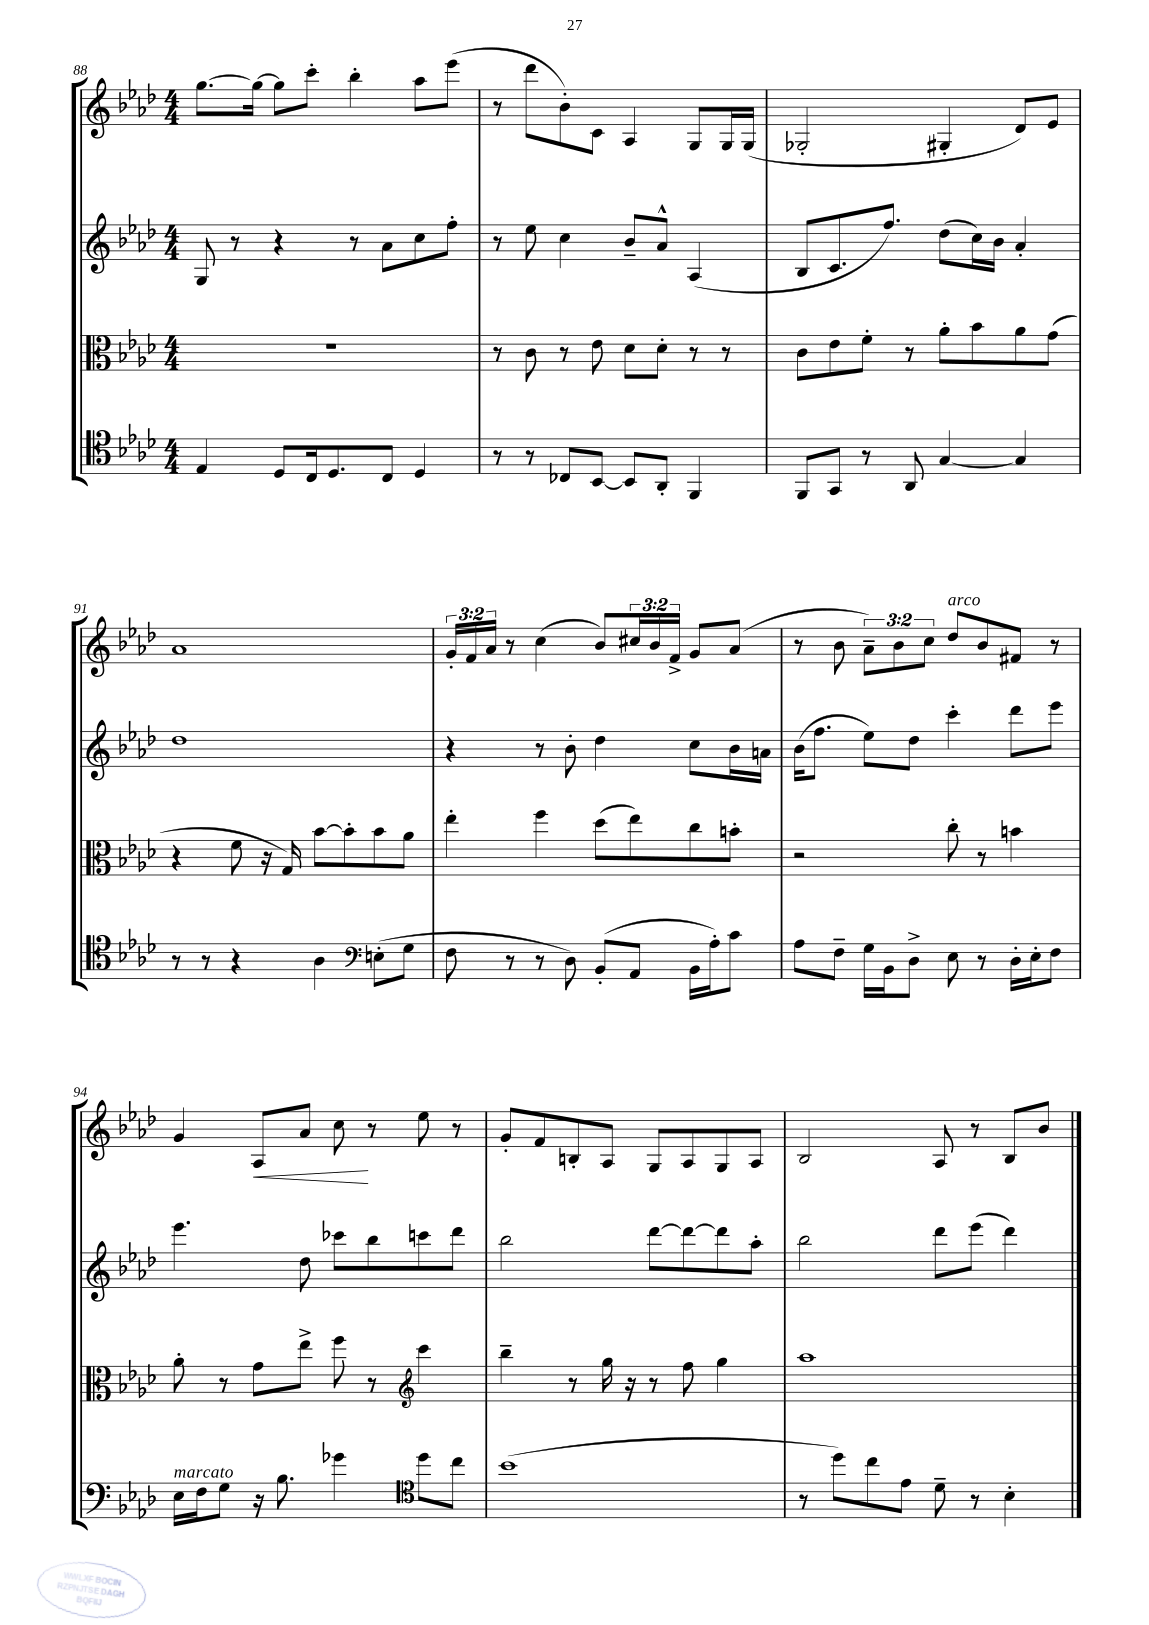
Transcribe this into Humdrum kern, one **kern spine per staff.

**kern	**kern	**kern	**kern	**dynam
*part4	*part3	*part2	*part1	*part1
*staff4	*staff3	*staff2	*staff1	*staff1
*clefC4	*clefC3	*clefG2	*clefG2	*
*k[b-e-a-d-]	*k[b-e-a-d-]	*k[b-e-a-d-]	*k[b-e-a-d-]	*
*M4/4	*M4/4	*M4/4	*M4/4	*
=88	=88	=88	=88	=88
4E-/	1r	8G/	[8.gg\L	.
.	.	8r	.	.
.	.	.	16gg\Jk_	.
8D-/L	.	4r	8gg\L]	.
16C/k	.	.	8ccc'\J	.
8.D-/	.	.	.	.
.	.	8r	4bb-'\	.
8C/J	.	8a-\L	.	.
4D-/	.	8cc\	8aa-\L	.
.	.	8ff'\J	(8eee-\J	.
=89	=89	=89	=89	=89
8r	8r	8r	8r	.
8r	8c\	8ee-\	8ddd-\L	.
8C-X/L	8r	4cc\	8b-'\)	.
[8BB-/J	8e-\	.	8c\J	.
8BB-/L]	8d-\L	8b-~/L	4A-/	.
8AA-'/J	8d-'\J	8a-^^/J	.	.
4FF/	8r	(4A-/	8G/L	.
.	8r	.	16G/L	.
.	.	.	(16G/JJ	.
=90	=90	=90	=90	=90
8FF/L	8c\L	8B-/L	2G-X'/	.
8GG/J	8e-\	8.c/	.	.
8r	8f'\J	.	.	.
.	.	8.ff/J)	.	.
8AA-/	8r	.	.	.
[4G/	8a-'\L	(8dd-\L	4G#X'/	.
.	8b-\	16cc\L)	.	.
.	.	16b-\JJ	.	.
4G/]	8a-\	4a-'/	8d-/L)	.
.	(8g\J	.	8e-/J	.
!!LO:LB:g=z
=91	=91	=91	=91	=91
8r	4r	1dd-	1a-	.
8r	.	.	.	.
4r	8f\	.	.	.
.	16r	.	.	.
.	16G/)	.	.	.
4A-\	[8b-\L	.	.	.
.	8b-'\]	.	.	.
*clefF4	*	*	*	*
(8En'\L	8b-\	.	.	.
8G\J	8a-\J	.	.	.
=92	=92	=92	=92	=92
8F\	4ee-'\	4r	24g'/LL	.
.	.	.	24f/	.
.	.	.	24a-/JJ	.
8r	.	.	8r	.
8r	4ff\	8r	(4cc\	.
8D-\)	.	8b-'\	.	.
(8BB-'/L	(8dd-\L	4dd-\	8b-/L)	.
8AA-/J	8ee-\)	.	24cc#X/L	.
.	.	.	24b-/	.
.	.	.	24f^/JJ	.
16BB-\LL	8cc\	8cc\L	8g/L	.
16A-'\J)	.	.	.	.
8c\J	8bn'\J	16b-\L	(8a-/J	.
.	.	16an\JJ	.	.
=93	=93	=93	=93	=93
8A-\L	2r	(16b-\KL	8r	.
.	.	8.ff\J	.	.
8F~\J	.	.	8b-\	.
16G\LL	.	8ee-\L)	12a-~\L)	.
16BB-\J	.	.	.	.
.	.	.	12b-\	.
8D-^\J	.	8dd-\J	.	.
.	.	.	12cc\J	.
!	!	!	!LO:TX:a:i:t=arco	!
8E-\	8cc'\	4ccc'\	8dd-/L	.
8r	8r	.	8b-/	.
16D-'\LL	4bn\	8ddd-\L	8f#X/J	.
16E-'\J	.	.	.	.
8F\J	.	8eee-\J	8r	.
!!LO:LB:g=z
=94	=94	=94	=94	=94
!LO:TX:a:i:t=marcato	!	!	!	!
16E-\LL	8a-'\	4.eee-\	4g/	.
16F\J	.	.	.	.
8G\J	8r	.	.	.
!	!	!	!	!LO:HP:b
16r	8g\L	.	8A-/L	<
8.B-\	.	.	.	.
.	8ee-^\J	8dd-\	8a-/J	.
4g-X\	8ff\	8ccc-X\L	8cc\	.
.	8r	8bb-\	8r	[
*clefC4	*clefG2	*	*	*
8dd-\L	4ccc\	8cccn\	8ee-\	.
8cc\J	.	8ddd-\J	8r	.
=95	=95	=95	=95	=95
(1b-	4bb-~\	2bb-\	8g'/L	.
.	.	.	8f/	.
.	8r	.	8Bn'/	.
.	16gg\	.	8A-/J	.
.	16r	.	.	.
.	8r	[8ddd-\L	8G/L	.
.	8ff\	8ddd-\_	8A-/	.
.	4gg\	8ddd-\]	8G/	.
.	.	8aa-'\J	8A-/J	.
=96	=96	=96	=96	=96
8r	1aa-	2bb-\	2B-/	.
8dd-\L)	.	.	.	.
8cc\	.	.	.	.
8e-\J	.	.	.	.
8d-~\	.	8ddd-\L	8A-/	.
8r	.	(8eee-\J	8r	.
4B-'\	.	4ddd-\)	8B-/L	.
.	.	.	8b-/J	.
==	==	==	==	==
*-	*-	*-	*-	*-
